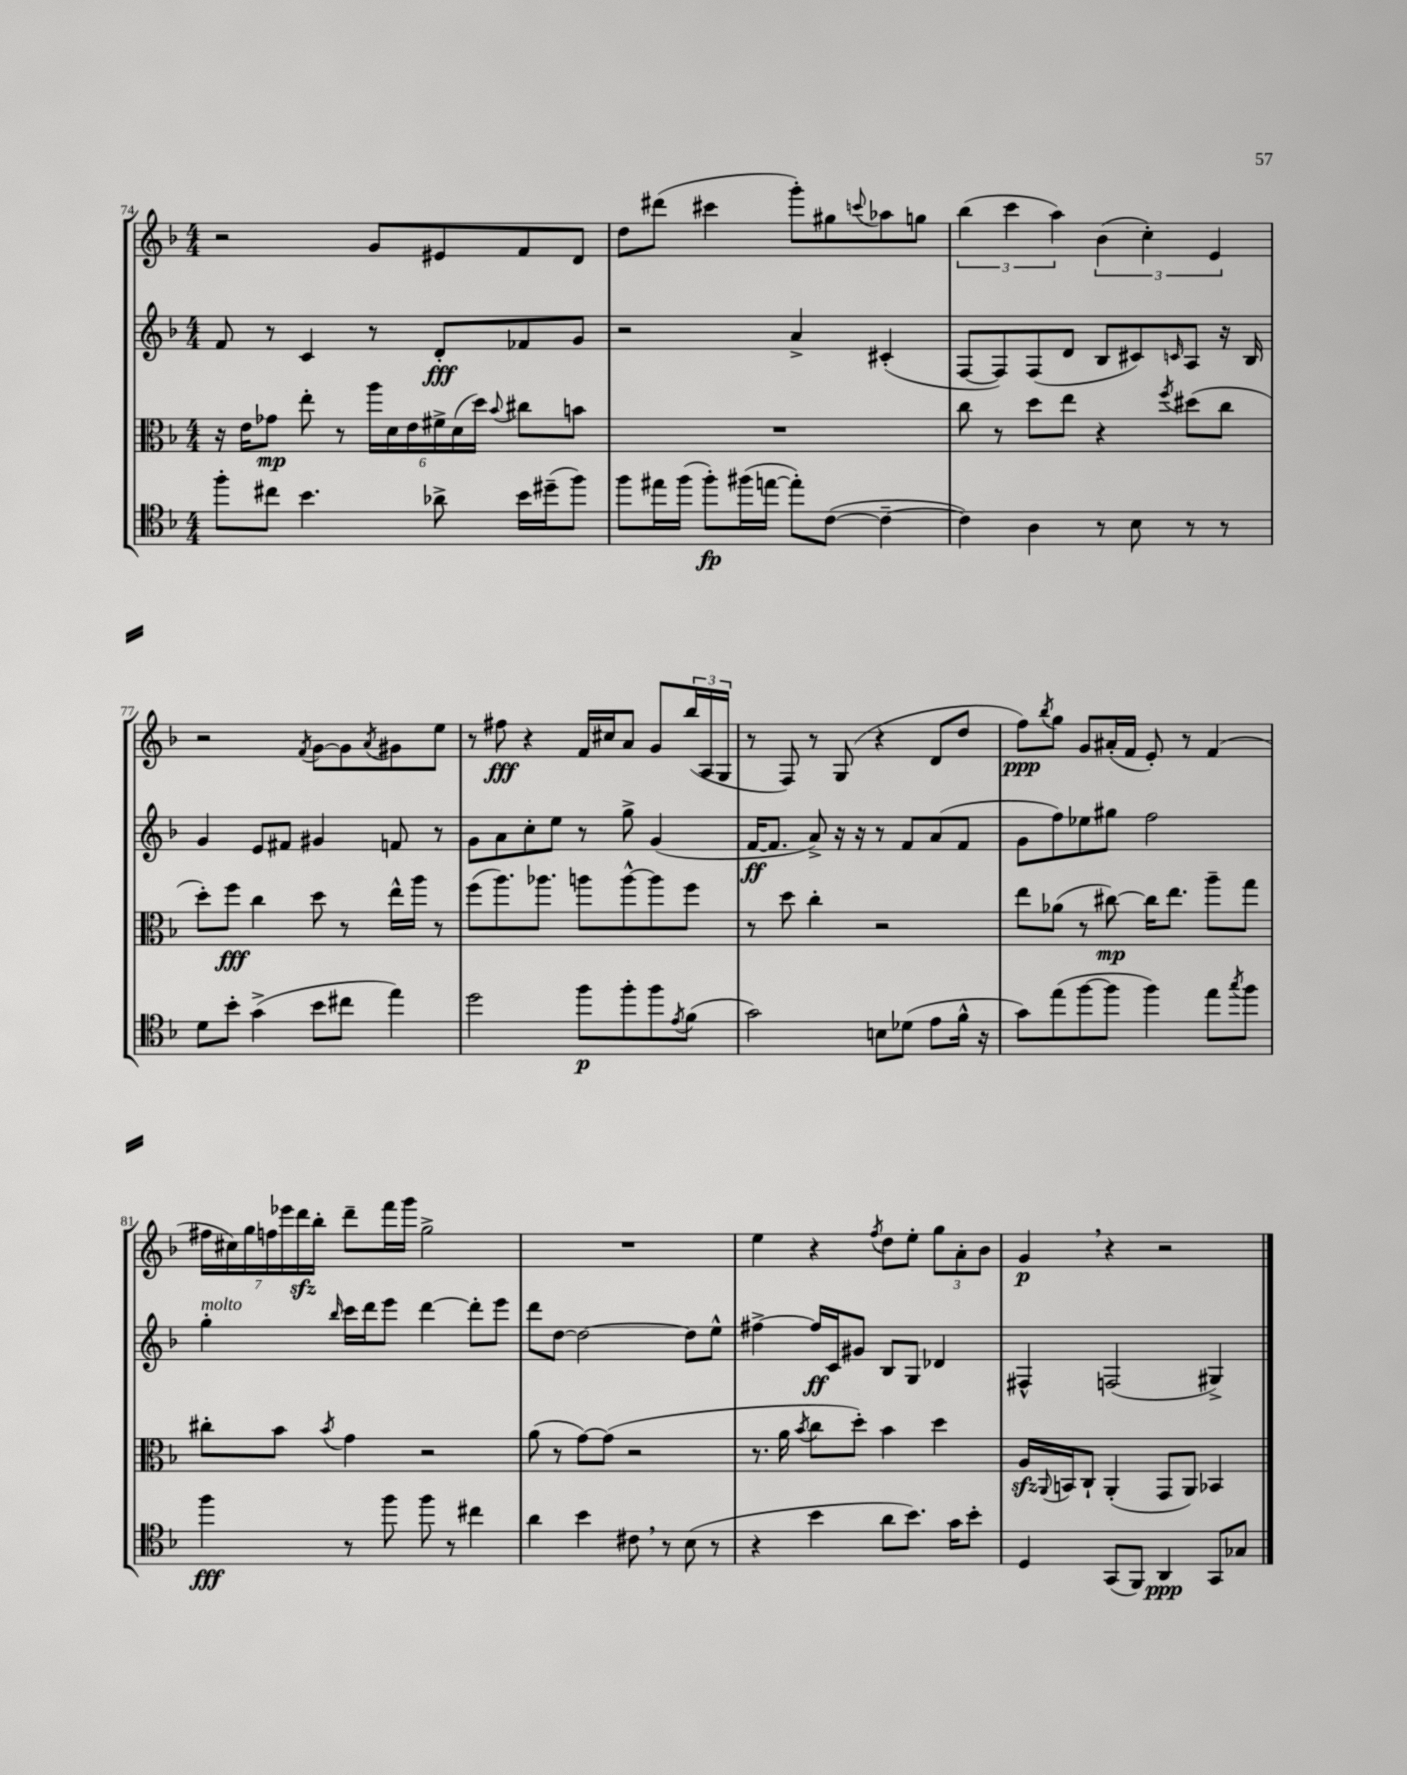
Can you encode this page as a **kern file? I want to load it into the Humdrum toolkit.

**kern	**dynam	**kern	**dynam	**kern	**dynam	**kern	**dynam
*part4	*part4	*part3	*part3	*part2	*part2	*part1	*part1
*staff4	*staff4	*staff3	*staff3	*staff2	*staff2	*staff1	*staff1
*clefC4	*	*clefC3	*	*clefG2	*	*clefG2	*
*k[b-]	*	*k[b-]	*	*k[b-]	*	*k[b-]	*
*M4/4	*	*M4/4	*	*M4/4	*	*M4/4	*
=74	=74	=74	=74	=74	=74	=74	=74
8ff'\L	.	16r	.	8f/	.	2r	.
.	.	16e\KL	.	.	.	.	.
8cc#X\J	.	8g-X\J	mp	8r	.	.	.
4.b-\	.	8ee'\	.	4c/	.	.	.
.	.	8r	.	.	.	.	.
.	.	24aa\LL	.	8r	.	8g/L	.
.	.	24d\	.	.	.	.	.
.	.	24e\	.	.	.	.	.
8a-X^\	.	24f#X^\	.	8d'/L	fff	8e#X/	.
.	.	(24d\	.	.	.	.	.
.	.	24dd\JJ)	.	.	.	.	.
.	.	8qqb-/	.	.	.	.	.
16b-\LL	.	8cc#X\L	.	8f-X/	.	8f/	.
(16dd#X~\J	.	.	.	.	.	.	.
8ff\J)	.	8bn\J	.	8g/J	.	8d/J	.
=75	=75	=75	=75	=75	=75	=75	=75
8ff\L	.	1r	.	2r	.	8dd\L	.
16ee#X\L	.	.	.	.	.	(8ddd#X\J	.
(16ff\JJ	.	.	.	.	.	.	.
8ff'\L)	fp	.	.	.	.	4ccc#X\	.
(16ff#X\L	.	.	.	.	.	.	.
[16een\JJ	.	.	.	.	.	.	.
8ee'\L])	.	.	.	4a^/	.	8ggg'\L)	.
([8c\J	.	.	.	.	.	8gg#X\	.
.	.	.	.	.	.	8qqcccn/	.
4c~\_	.	.	.	(4c#X'/	.	8aa-X\	.
.	.	.	.	.	.	8ggn\J	.
=76	=76	=76	=76	=76	=76	=76	=76
4c\])	.	8cc\	.	[8F/L	.	(6bb-\	.
.	.	8r	.	8F/])	.	.	.
.	.	.	.	.	.	6ccc\	.
4A\	.	8dd\L	.	(8F/	.	.	.
.	.	.	.	.	.	6aa\)	.
.	.	8ee\J	.	8d/J	.	.	.
8r	.	4r	.	8B-/L	.	(6b-\	.
8B-\	.	.	.	8c#X/)	.	.	.
.	.	.	.	.	.	6cc'\)	.
.	.	8qff/	.	16qqcn/	.	.	.
8r	.	(8dd#X\L	.	8A/J	.	.	.
.	.	.	.	.	.	6e/	.
8r	.	8cc\J	.	16r	.	.	.
.	.	.	.	16B-/	.	.	.
!!LO:LB:g=z
=77	=77	=77	=77	=77	=77	=77	=77
8d\L	.	8dd'\L)	.	4g/	.	2r	.
8b-'\J	.	8ff\J	fff	.	.	.	.
(4g^\	.	4cc\	.	8e/L	.	.	.
.	.	.	.	8f#X/J	.	.	.
.	.	.	.	.	.	8qf/	.
8b-\L	.	8dd\	.	4g#X/	.	[8g\L	.
8cc#X\J	.	8r	.	.	.	8g\]	.
.	.	.	.	.	.	8qa/	.
4ee\)	.	16ee^^\LL	.	8fn/	.	8g#X\	.
.	.	16aa\JJ	.	.	.	.	.
.	.	8r	.	8r	.	8ee\J	.
=78	=78	=78	=78	=78	=78	=78	=78
2dd\	.	(8ff\L	.	8g\L	.	8r	.
.	.	8.aa\)	.	8a\	.	8ff#X\	fff
.	.	.	.	8cc'\	.	4r	.
.	.	8.aa-X\J	.	.	.	.	.
.	.	.	.	8ee\J	.	.	.
8ff\L	p	8aan\L	.	8r	.	16f/LL	.
.	.	.	.	.	.	16cc#X/J	.
8ff'\	.	[8aa^^\	.	8gg^\	.	8a/J	.
8ff\	.	8aa\]	.	(4g/	.	8g/L	.
8qe/	.	.	.	.	.	.	.
(8f\J	.	8ff\J	.	.	.	(24bb-/L	.
.	.	.	.	.	.	24A/	.
.	.	.	.	.	.	24G/JJ	.
=79	=79	=79	=79	=79	=79	=79	=79
2g\)	.	8r	.	[16f/KL	ff	8r	.
.	.	.	.	8.f/J]	.	.	.
.	.	8dd\	.	.	.	8F/)	.
.	.	4cc'\	.	8a^/)	.	8r	.
.	.	.	.	16r	.	(8G/	.
.	.	.	.	16r	.	.	.
8Bn\L	.	2r	.	8r	.	4r	.
(8d-X\J	.	.	.	8f/L	.	.	.
8e\L	.	.	.	(8a/	.	8d/L	.
16f^^\Jk	.	.	.	8f/J	.	8dd/J	.
16r	.	.	.	.	.	.	.
=80	=80	=80	=80	=80	=80	=80	=80
8g\L)	.	8ee\L	.	8g\L	.	8ff\L)	ppp
.	.	.	.	.	.	8qbb-/	.
(8ee\	.	(8a-X\J	.	8ff\)	.	8gg\J	.
[8ff\	.	8r	.	8ee-X\	.	8g/L	.
8ff\J]	.	[8cc#X\)	mp	8gg#X\J	.	(16a#X'/L	.
.	.	.	.	.	.	16f/JJ	.
4ff\)	.	16cc#\KL]	.	2ff\	.	8e'/)	.
.	.	8.ee\J	.	.	.	.	.
.	.	.	.	.	.	8r	.
8ee\L	.	8aa~\L	.	.	.	(4f/	.
8qgg/	.	.	.	.	.	.	.
8ff\J	.	8gg\J	.	.	.	.	.
!!LO:LB:g=z
=81	=81	=81	=81	=81	=81	=81	=81
!	!	!	!	!LO:TX:a:i:t=molto	!	!	!
4ff\	fff	8cc#X'\L	.	4gg'\	.	28ff#X\LL	.
.	.	.	.	.	.	28cc#X\)	.
.	.	.	.	.	.	28gg\	.
.	.	.	.	.	.	28ffn\	.
.	.	8b-\J	.	.	.	.	.
.	.	.	.	.	.	28eee-X\	.
.	.	.	.	.	.	28dddzz\	.
.	.	.	.	.	.	28bb-'\JJ	.
.	.	8qb-/	.	16qqbb-/	.	.	.
8r	.	4g\	.	16ccc\LL	.	8ddd~\L	.
.	.	.	.	16ddd\J	.	.	.
8ff\	.	.	.	8eee\J	.	16fff\L	.
.	.	.	.	.	.	16ggg\JJ	.
8ff\	.	2r	.	[4ddd\	.	2gg^\	.
8r	.	.	.	.	.	.	.
4cc#X\	.	.	.	8ddd'\L]	.	.	.
.	.	.	.	8eee\J	.	.	.
=82	=82	=82	=82	=82	=82	=82	=82
4a\	.	(8a\	.	8ddd\L	.	1r	.
.	.	8r	.	[8dd\J	.	.	.
4b-\	.	[8g\L)	.	2dd\_	.	.	.
.	.	(8g\J]	.	.	.	.	.
8c#X,\	.	2r	.	.	.	.	.
8r	.	.	.	.	.	.	.
(8B-\	.	.	.	8dd\L]	.	.	.
8r	.	.	.	8ee^^\J	.	.	.
=83	=83	=83	=83	=83	=83	=83	=83
4r	.	8.r	.	[4ff#X^\	.	4ee\	.
.	.	16a\	.	.	.	.	.
.	.	8qb-/	.	.	.	.	.
4b-\	.	8cc\L	.	16ff#/LL]	ff	4r	.
.	.	.	.	16c/J	.	.	.
.	.	8dd'\J)	.	8g#X/J	.	.	.
.	.	.	.	.	.	8qff/	.
8a\L	.	4b-\	.	8B-/L	.	8dd\L	.
8.b-\J)	.	.	.	8G/J	.	8ee'\J	.
.	.	4dd\	.	4d-X/	.	12gg\L	.
16g\KL	.	.	.	.	.	.	.
.	.	.	.	.	.	12a'\	.
8b-'\J	.	.	.	.	.	.	.
.	.	.	.	.	.	12b-\J	.
=84	=84	=84	=84	=84	=84	=84	=84
4D/	.	16Azz/LL	.	4F#X^^/	.	4g,/	p
.	.	8qqAA/	.	.	.	.	.
.	.	16BBn/J	.	.	.	.	.
.	.	8C`/J	.	.	.	.	.
(8GG/L	.	(4AA'/	.	(2Fn/	.	4r	.
8FF/J)	.	.	.	.	.	.	.
4AA/	ppp	8GG/L	.	.	.	2r	.
.	.	8AA/J)	.	.	.	.	.
8GG/L	.	4BB-X/	.	4G#X^/)	.	.	.
8G-X/J	.	.	.	.	.	.	.
==	==	==	==	==	==	==	==
*-	*-	*-	*-	*-	*-	*-	*-
